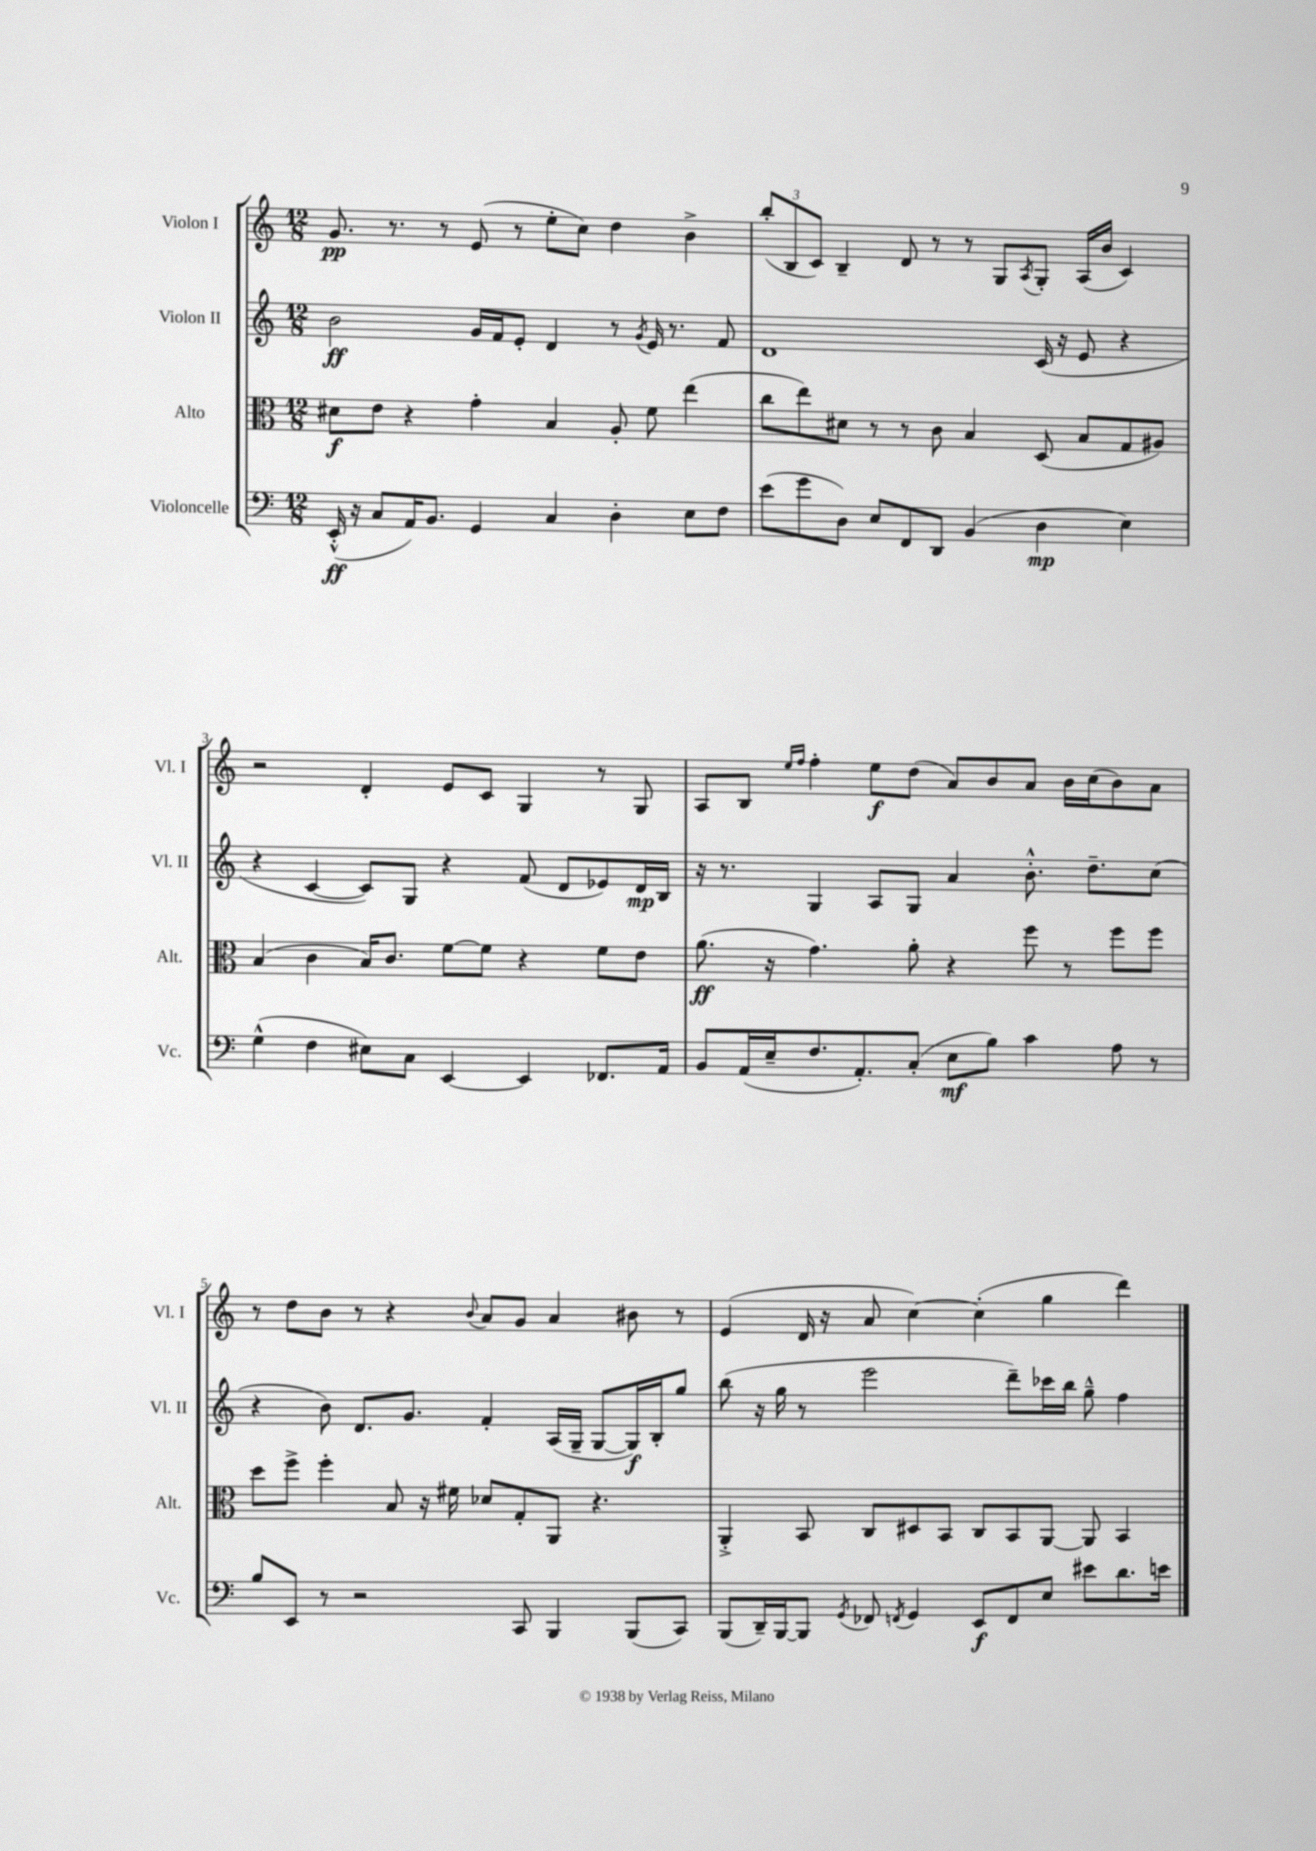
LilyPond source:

<<
\new StaffGroup <<
\new Staff = "s0" \with { instrumentName = "Violon I" shortInstrumentName = "Vl. I" } {
    \clef treble \key c \major \numericTimeSignature \time 12/8
    g'8.\pp r8. r8 e'8( r8 e''8-. c''8) d''4 b'4-> |
    \tuplet 3/2 { b''8-.( b8 c'8) } b4-- d'8 r8 r8 g8 \acciaccatura { a8 } g8-. a16( b'16 c'4) |
    r2 d'4-. e'8 c'8 g4 r8 g8 |
    a8 b8 \grace { e''16 f''16 } f''4-. e''8\f d''8( a'8) b'8 a'8 b'16 c''16( b'8) a'8 |
    r8 d''8 b'8 r8 r4 \appoggiatura { b'8 } a'8 g'8 a'4 bis'8 r8 |
    e'4( d'16 r16 a'8 c''4~) c''4-.( g''4 d'''4) \bar "|." |
}
\new Staff = "s1" \with { instrumentName = "Violon II" shortInstrumentName = "Vl. II" } {
    \clef treble \key c \major \numericTimeSignature \time 12/8
    b'2\ff g'16 f'16 e'8-. d'4 r8 \acciaccatura { g'8 } e'16 r8. f'8 |
    d'1 c'16( r16 e'8 r4 |
    r4 c'4~ c'8) g8 r4 f'8( d'8 ees'8) d'16\mp b16 |
    r16 r8. g4 a8 g8 a'4 b'8.-.-^ d''8.-- c''8( |
    r4 b'8) d'8. g'8. f'4-. a16( g16-- g8~ g16\f) b16-. g''8 |
    b''8( r16 g''16 r8 e'''2 d'''8--) ces'''16 b''16 g''8---^ f''4 \bar "|." |
}
\new Staff = "s2" \with { instrumentName = "Alto" shortInstrumentName = "Alt." } {
    \clef alto \key c \major \numericTimeSignature \time 12/8
    dis'8\f e'8 r4 g'4-. b4 a8-. f'8 e''4( |
    c''8 e''8) dis'8 r8 r8 c'8 b4 d8( b8 g8 ais8) |
    b4( c'4 b16) c'8. f'8~ f'8 r4 f'8 e'8 |
    a'8.\ff( r16 g'4.) a'8-. r4 f''8 r8 f''8 f''8 |
    d''8 f''8-> f''4-. b8 r16 fis'16 des'8 g8-. a,8 r4. |
    a,4-.-> b,8 c8 dis8 b,8 c8 b,8 a,8~ a,8 b,4 \bar "|." |
}
\new Staff = "s3" \with { instrumentName = "Violoncelle" shortInstrumentName = "Vc." } {
    \clef bass \key c \major \numericTimeSignature \time 12/8
    e,16-.-^\ff( r16 c8 a,16) b,8. g,4 c4 d4-. e8 f8 |
    e'8( g'8 d8) e8 f,8 d,8 b,4( d4\mp e4) |
    g4-^( f4 eis8) c8 e,4~ e,4 fes,8. a,16 |
    b,8 a,16( e16-- f8. a,8.-.) c8-.( e8\mf b8) c'4 a8 r8 |
    b8 e,8 r8 r2 c,8 b,,4 b,,8( c,8) |
    b,,8( d,16--) b,,16~ b,,8 \acciaccatura { g,8 } fes,8 \acciaccatura { f,8 } g,4 e,8\f f,8 e8 eis'8 d'8. e'16 \bar "|." |
}
>>
>>
